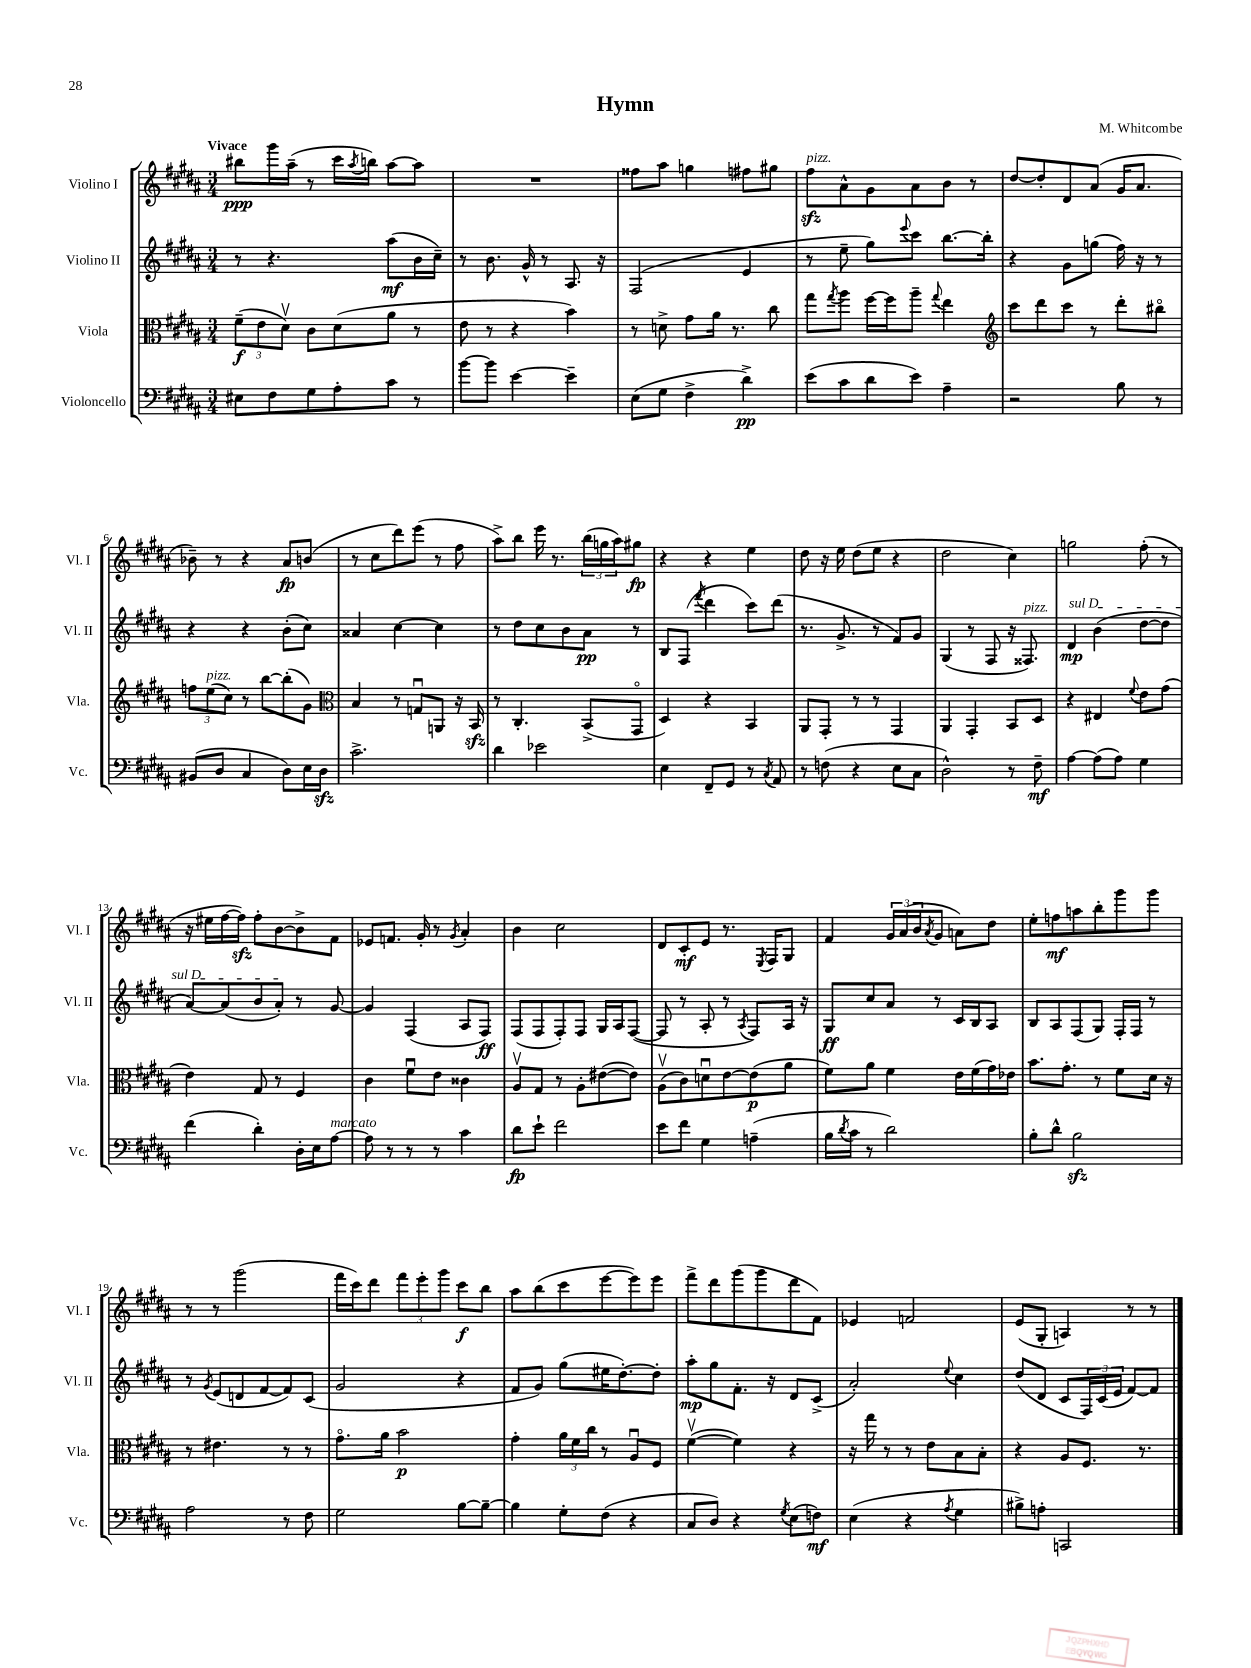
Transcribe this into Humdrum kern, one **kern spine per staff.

**kern	**kern	**kern	**kern
*staff4	*staff3	*staff2	*staff1
*clefF4	*clefC3	*clefG2	*clefG2
*k[f#c#g#d#a#]	*k[f#c#g#d#a#]	*k[f#c#g#d#a#]	*k[f#c#g#d#a#]
*M3/4	*M3/4	*M3/4	*M3/4
8E#	(12f#~	8r	8bb#
.	12e	.	.
8F#	.	4.r	16ggg#
.	12d#v)	.	.
.	.	.	(16aa#~
8G#	8c#	.	8r
8A#'	(8d#	.	16ccc#
.	.	.	8qaa#
.	.	.	16bb)
8c#	8a#	(8aa#	[8aa#
8r	8r	16b	8aa#]
.	.	16cc#~)	.
=	=	=	=
[8b	8e	8r	2.r
8b]	8r	8.b	.
[4e	4r	.	.
.	.	16g#^^	.
.	.	8r	.
4e~]	4b)	8.A#	.
.	.	16r	.
=	=	=	=
(8E	8r	(2F#	8ff##
8G#	8d^	.	8aa#
4F#^	8g#	.	4gg
.	16a#	.	.
.	8.r	.	.
4d#^)	.	4e	8ff#
.	8cc#	.	8gg#
=	=	=	=
(8e	8gg#	8r	8ff#
.	8qgg#	.	.
8c#	8aa#	8ee~	8a#^^
8d#	[16ff#	8gg#)	8g#
.	16ff#]	.	.
.	.	8qqeee	.
8e)	8aa#~	8ccc#	8a#
.	8qqgg#	.	.
4A#~	4ee	[8.bb	8b
.	.	.	8r
.	.	16bb']	.
=	=	=	=
*	*clefG2	*	*
2r	8ccc#	4r	[8dd#
.	8ddd#	.	8dd#']
.	8ccc#	8g#	8d#
.	8r	(8gg	(8a#
8B	8ddd#'	16ff#)	16g#
.	.	16r	8.a#
8r	8bb#o	8r	.
=	=	=	=
(8BB#	12ff	4r	8b-~)
.	(12ee	.	.
8D#	.	.	8r
.	12cc#)	.	.
4C#	8r	4r	4r
.	[8bb	.	.
8D#)	(8bb']	(8b'	8a#
16E	8g#)	8cc#)	(8b
16D#	.	.	.
=	=	=	=
*	*clefC3	*	*
2.c#^	4B	4a##	8r
.	.	.	8cc#
.	8r	[4cc#	8ddd#)
.	8Gu	.	(8eee
.	8AA	4cc#]	8r
.	16r	.	8ff#
.	16BB	.	.
=	=	=	=
4d#	8r	8r	8aa#^)
.	4.C#'	8dd#	8bb
2e-	.	8cc#	16eee
.	.	.	8.r
.	.	8b	.
.	(8BB^	8a#	(24bb
.	.	.	24gg
.	.	.	24aa#)
.	8GG#o	8r	8gg#
=	=	=	=
4E	4D#)	8B	4r
.	.	(8F#	.
.	.	8qfff#	.
8FF#~	4r	4ddd#	4r
8GG#	.	.	.
8r	4BB	8ccc#)	4ee
8qC#	.	.	.
8AA#	.	(8ddd#	.
=	=	=	=
8r	8AA#	8.r	8dd#
(8F	8GG#'	.	16r
.	.	8.g#^	16ee
4r	8r	.	(8dd#
.	8r	8r	8ee
8E	4GG#	8f#)	4r
8C#	.	8g#	.
=	=	=	=
2D#^^)	4AA#	(4G#	2dd#
.	4GG#'	8r	.
.	.	8F#	.
8r	8BB	16r	4cc#)
.	.	8.F##)	.
8F#~	8D#	.	.
=	=	=	=
[4A#	4r	4d#	2gg
(8A#]	4E#	(4b	.
8A#)	.	.	.
.	8qqf#	.	.
4G#	8e	[8dd#	(8ff#'
.	(8g#	8dd#]	8r
=	=	=	=
(4f#	4e)	[8a#)	16r
.	.	.	16ee#
.	.	(8a#]	[16ff#
.	.	.	16ff#])
4d#')	8G#	8b	8ff#'
.	8r	8a#')	[8b
16D#'	4F#	8r	8b^]
16E	.	.	.
[8A#	.	[8g#	8f#
=	=	=	=
8A#]	4c#	4g#]	8e-
8r	.	.	8.f
8r	8f#u	(4F#	.
.	.	.	16g#'
8r	8e	.	8r
.	.	.	8qg#
4c#	4c##	8A#	4a#'
.	.	8F#)	.
=	=	=	=
8d#	8A#v	(8F#	4b
8e`	8G#	8F#	.
2f#	8r	8F#')	2cc#
.	8A#'	8F#	.
.	([8e#	16G#	.
.	.	16A#	.
.	8e#])	([8F#	.
=	=	=	=
8e	(8A#v	8F#]	8d#
8f#	8c#)	8r	8c#'
4G#	8du	8A#'	8e
.	[8e	8r	8.r
.	.	8qA#	.
(4A~	(8e]	8F#)	.
.	.	.	8qE
.	.	.	16F#
.	8a#	16A#	8G#
.	.	16r	.
=	=	=	=
16B	8f#)	8G#	4f#
8qd#	.	.	.
16c#	.	.	.
8r	8a#	8cc#	.
2d#)	4f#	8a#	24g#
.	.	.	(24a#
.	.	.	24b
.	.	.	8qa#
.	.	8r	8g#
.	16e	16c#	8a)
.	(16f#	16B	.
.	16g#)	8A#	8dd#
.	16e-	.	.
=	=	=	=
8B'	8.b	8B	8ee'
8d#^^	.	8A#	8ff
.	8.g#'	.	.
2B	.	(8F#	8aa
.	8r	8G#)	8bb'
.	8f#	16F#'	8ggg#
.	.	16F#	.
.	16d#	8r	8ggg#
.	16r	.	.
=	=	=	=
2A#	8r	8r	8r
.	.	8qg#	.
.	4.e#	(8e	8r
.	.	8d	(2ggg#
.	.	[8f#	.
8r	8r	8f#])	.
8F#	8r	(8c#	.
=	=	=	=
2G#	8.g#o	2g#	16fff#
.	.	.	16ccc#)
.	.	.	8ddd#
.	16a#	.	.
.	2b	.	12fff#
.	.	.	12eee'
.	.	.	12ggg#
[8B	.	4r	8ccc#
8B~_	.	.	8bb
=	=	=	=
4B]	4g#'	8f#	8aa#
.	.	8g#)	(8bb
8G#'	24a#	(8gg#	8ccc#
.	24f#	.	.
.	24cc#	.	.
(8F#	8r	16ee#	[8eee
.	.	[8.dd#')	.
4r	8A#u	.	8eee])
.	8F#	8dd#']	8eee
=	=	=	=
8C#	([4f#v	8aa#'	8fff#^
8D#)	.	8gg#	8ddd#
4r	4f#])	8.f#'	(8ggg#
.	.	.	8ggg#
.	.	16r	.
8qG#	.	.	.
(8E	4r	8d#	8ddd#
8F)	.	(8c#^	8f#)
=	=	=	=
(4E	16r	2a#')	4e-
.	16gg#	.	.
.	8r	.	.
4r	8r	.	2f
.	8e	.	.
8qA#	.	8qqee	.
4G#	8B	4cc#	.
.	8B'	.	.
=	=	=	=
8B#^)	4r	(8dd#	(8e
8A'	.	8d#	8G#'
2CC	8A#	8c#	4A)
.	8.F#	24F#)	.
.	.	(24c#	.
.	.	24e	.
.	.	[8f#)	8r
.	8.r	.	.
.	.	8f#]	8r
==	==	==	==
*-	*-	*-	*-
